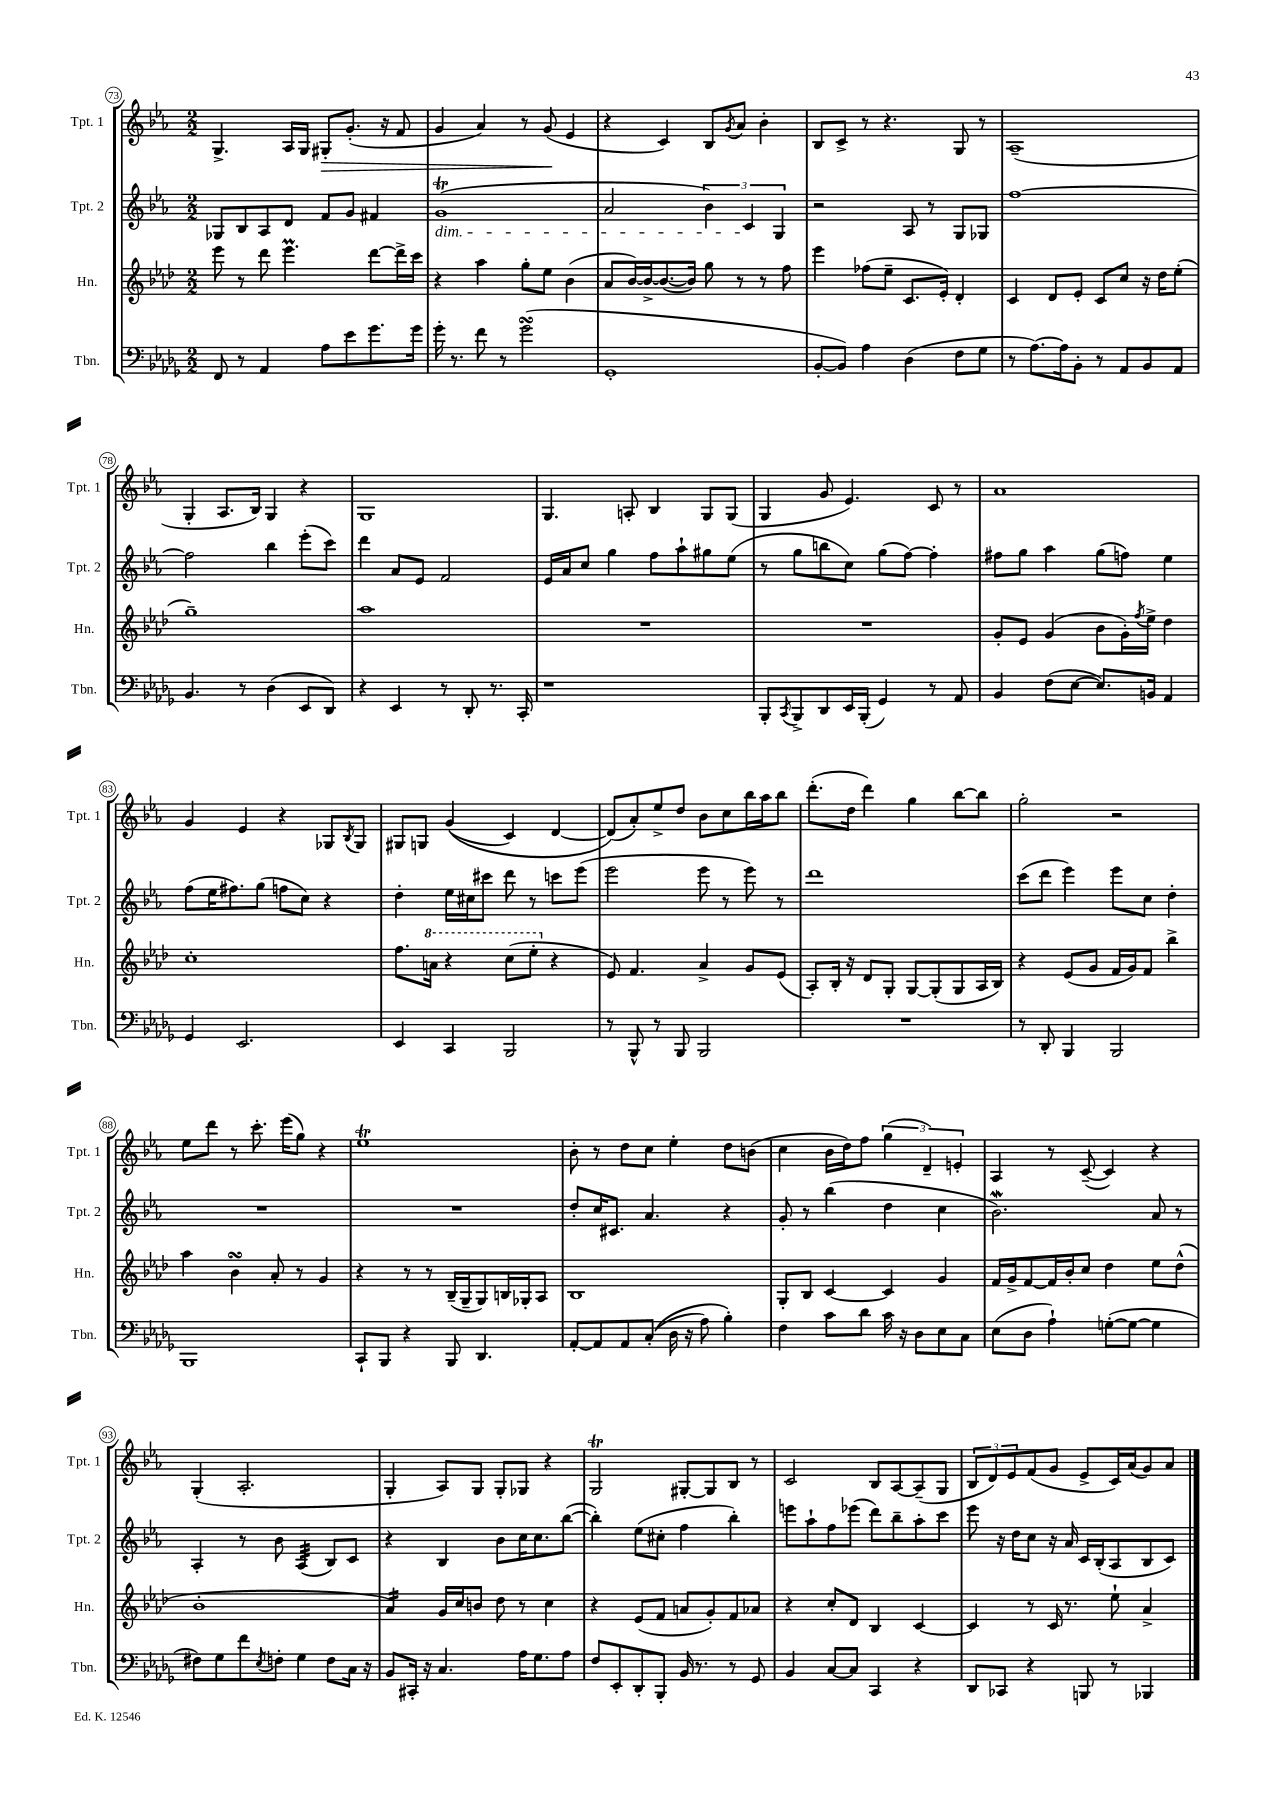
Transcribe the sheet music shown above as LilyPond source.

<<
\new StaffGroup <<
\new Staff = "s0" \with { instrumentName = "Tpt. 1" shortInstrumentName = "Tpt. 1" } {
    \clef treble \key ees \major \numericTimeSignature \time 2/2
    g4.-> aes16 g16 gis8-.\> g'8.-.( r16 f'8 |
    g'4 aes'4) r8 g'8\!( ees'4 |
    r4 c'4) bes8 \acciaccatura { g'8 } aes'8 bes'4-. |
    bes8 c'8-> r8 r4. g8 r8 |
    aes1--( |
    g4-. aes8. bes16) g4 r4 |
    g1 |
    g4. a8-. bes4 g8 g8( |
    g4 g'8 ees'4.) c'8 r8 |
    aes'1 |
    g'4 ees'4 r4 ges8 \acciaccatura { bes8 } ges8 |
    gis8 g8 g'4(\( c'4) d'4~ |
    d'8(\) aes'8-.) ees''8-> d''8 bes'8 c''8 bes''16 aes''16 bes''8 |
    d'''8.-.( d''16 d'''4) g''4 bes''8~ bes''8 |
    g''2-. r2 |
    ees''8 d'''8 r8 c'''8.-. ees'''16( g''8) r4 |
    ees''1\trill |
    bes'8-. r8 d''8 c''8 ees''4-. d''8 b'8( |
    c''4 bes'16 d''16) f''8 \tuplet 3/2 { g''4( d'4--) e'4-. } |
    aes4 r8 c'8~--( c'4) r4 |
    g4-.( aes2.-. |
    g4-. aes8) g8 g8-. ges8 r4 |
    g2\trill gis8~-. gis8 bes8 r8 |
    c'2 bes8 aes8~ aes8--( g8 |
    \tuplet 3/2 { bes8 d'8) ees'8 } f'8( g'8 ees'8-> c'16) aes'16( g'8) aes'8 \bar "|." |
}
\new Staff = "s1" \with { instrumentName = "Tpt. 2" shortInstrumentName = "Tpt. 2" } {
    \clef treble \key ees \major \numericTimeSignature \time 2/2
    ges8 bes8 aes8 d'8 f'8 g'8 fis'4 |
    g'1\trill\dim( |
    aes'2 \tuplet 3/2 { bes'4) c'4\! g4 } |
    r2 aes8 r8 g8 ges8 |
    f''1~ |
    f''2 bes''4 ees'''8-.( c'''8) |
    d'''4 aes'8 ees'8 f'2 |
    ees'16 aes'16 c''8 g''4 f''8 aes''8-! gis''8 ees''8( |
    r8 g''8 b''8 c''8) g''8( f''8~) f''4-. |
    fis''8 g''8 aes''4 g''8( f''8) ees''4 |
    f''8( ees''16 fis''8.) g''8( f''8 c''8) r4 |
    d''4-. ees''16 cis''16 cis'''8 d'''8 r8 c'''8 ees'''8( |
    ees'''2 ees'''8 r8 ees'''8) r8 |
    d'''1 |
    c'''8( d'''8 ees'''4) ees'''8 c''8 d''4-. |
    R1 |
    R1 |
    d''8-. c''16 cis'8. aes'4. r4 |
    g'8-. r8 bes''4( d''4 c''4 |
    bes'2.\mordent) aes'8 r8 |
    aes4-. r8 bes'8 aes4:32( bes8) c'8 |
    r4 bes4 bes'8 c''16 c''8. bes''8~( |
    bes''4-.) ees''8( cis''8-. f''4 bes''4-.) |
    e'''8 aes''8-! f''8 ees'''8( d'''8) bes''8-- aes''8-. c'''8 |
    ees'''8 r16 d''16 c''8 r16 aes'16 c'16 bes16-.( aes8 bes8 c'8) \bar "|." |
}
\new Staff = "s2" \with { instrumentName = "Hn." shortInstrumentName = "Hn." } {
    \clef treble \key aes \major \numericTimeSignature \time 2/2
    ees'''8 r8 des'''8 ees'''4.\prall des'''8~ des'''16-> c'''16 |
    r4 aes''4 g''8-. ees''8 bes'4( |
    aes'8 bes'16~) bes'16~-> bes'8.~( bes'16) g''8 r8 r8 f''8 |
    ees'''4 fes''8( ees''8-- c'8. ees'16-.) des'4-. |
    c'4 des'8 ees'8-. c'8 c''8 r16 des''16 ees''8-.( |
    g''1--) |
    aes''1 |
    R1 |
    R1 |
    g'8-. ees'8 g'4( bes'8 g'16-.) \acciaccatura { f''8 } ees''16-> des''4 |
    c''1-. |
    f''8. \ottava #1 a''16 r4 c'''8( ees'''8-. \ottava #0 r4 |
    ees'8) f'4. aes'4-> g'8 ees'8( |
    aes8-.) bes16-. r16 des'8 g8-. g8~ g8-.( g8 aes16 bes16) |
    r4 ees'8( g'8 f'16 g'16) f'8 bes''4-> |
    aes''4 bes'4\turn aes'8-. r8 g'4 |
    r4 r8 r8 bes16--( g16-- g8) b16 ges16-. aes8 |
    bes1 |
    g8-. bes8 c'4~ c'4 g'4 |
    f'16 g'16-> f'8~ f'16 bes'16-. c''8 des''4 ees''8 des''8-^( |
    bes'1-. |
    aes'4:16) g'16 c''16 b'8 des''8 r8 c''4 |
    r4 ees'8( f'8 a'8 g'8-.) f'8 aes'8 |
    r4 c''8-. des'8 bes4 c'4~ |
    c'4 r8 c'16 r8. ees''8-! aes'4-> \bar "|." |
}
\new Staff = "s3" \with { instrumentName = "Tbn." shortInstrumentName = "Tbn." } {
    \clef bass \key des \major \numericTimeSignature \time 2/2
    f,8 r8 aes,4 aes8 ees'8 ges'8. ges'16 |
    ges'16-. r8. f'8 r8 ges'2\turn( |
    ges,1-. |
    bes,8~-. bes,8) aes4 des4( f8 ges8 |
    r8 aes8.~) aes16 bes,8-. r8 aes,8 bes,8 aes,8 |
    bes,4. r8 des4( ees,8 des,8) |
    r4 ees,4 r8 des,8-. r8. c,16-. |
    r1 |
    bes,,8-. \acciaccatura { c,8 } bes,,8-> des,8 ees,16 bes,,16-.( ges,4) r8 aes,8 |
    bes,4 f8( ees8~ ees8.) b,16 aes,4 |
    ges,4 ees,2. |
    ees,4 c,4 bes,,2 |
    r8 bes,,8-^ r8 bes,,8 bes,,2 |
    R1 |
    r8 des,8-. bes,,4 bes,,2 |
    bes,,1 |
    c,8-! bes,,8 r4 bes,,8 des,4. |
    aes,8~-. aes,8 aes,8 c8-.(\( des16 r16 aes8) bes4-.\) |
    f4 c'8 des'8 c'16 r16 des8 ees8 c8 |
    ees8( des8 aes4-!) g8~-.( g8~ g4 |
    fis8) ges8 f'8 \acciaccatura { ees8 } f8-. ges4 f8 c16 r16 |
    bes,8 cis,16-. r16 c4. aes16 ges8. aes8 |
    f8 ees,8-. des,8-. bes,,8-. bes,16 r8. r8 ges,8 |
    bes,4 c8~ c8 c,4 r4 |
    des,8 ces,8 r4 b,,8 r8 bes,,4 \bar "|." |
}
>>
>>
\layout { \context { \Score currentBarNumber = #73 \override BarNumber.stencil = #(make-stencil-circler 0.1 0.3 ly:text-interface::print) } }
